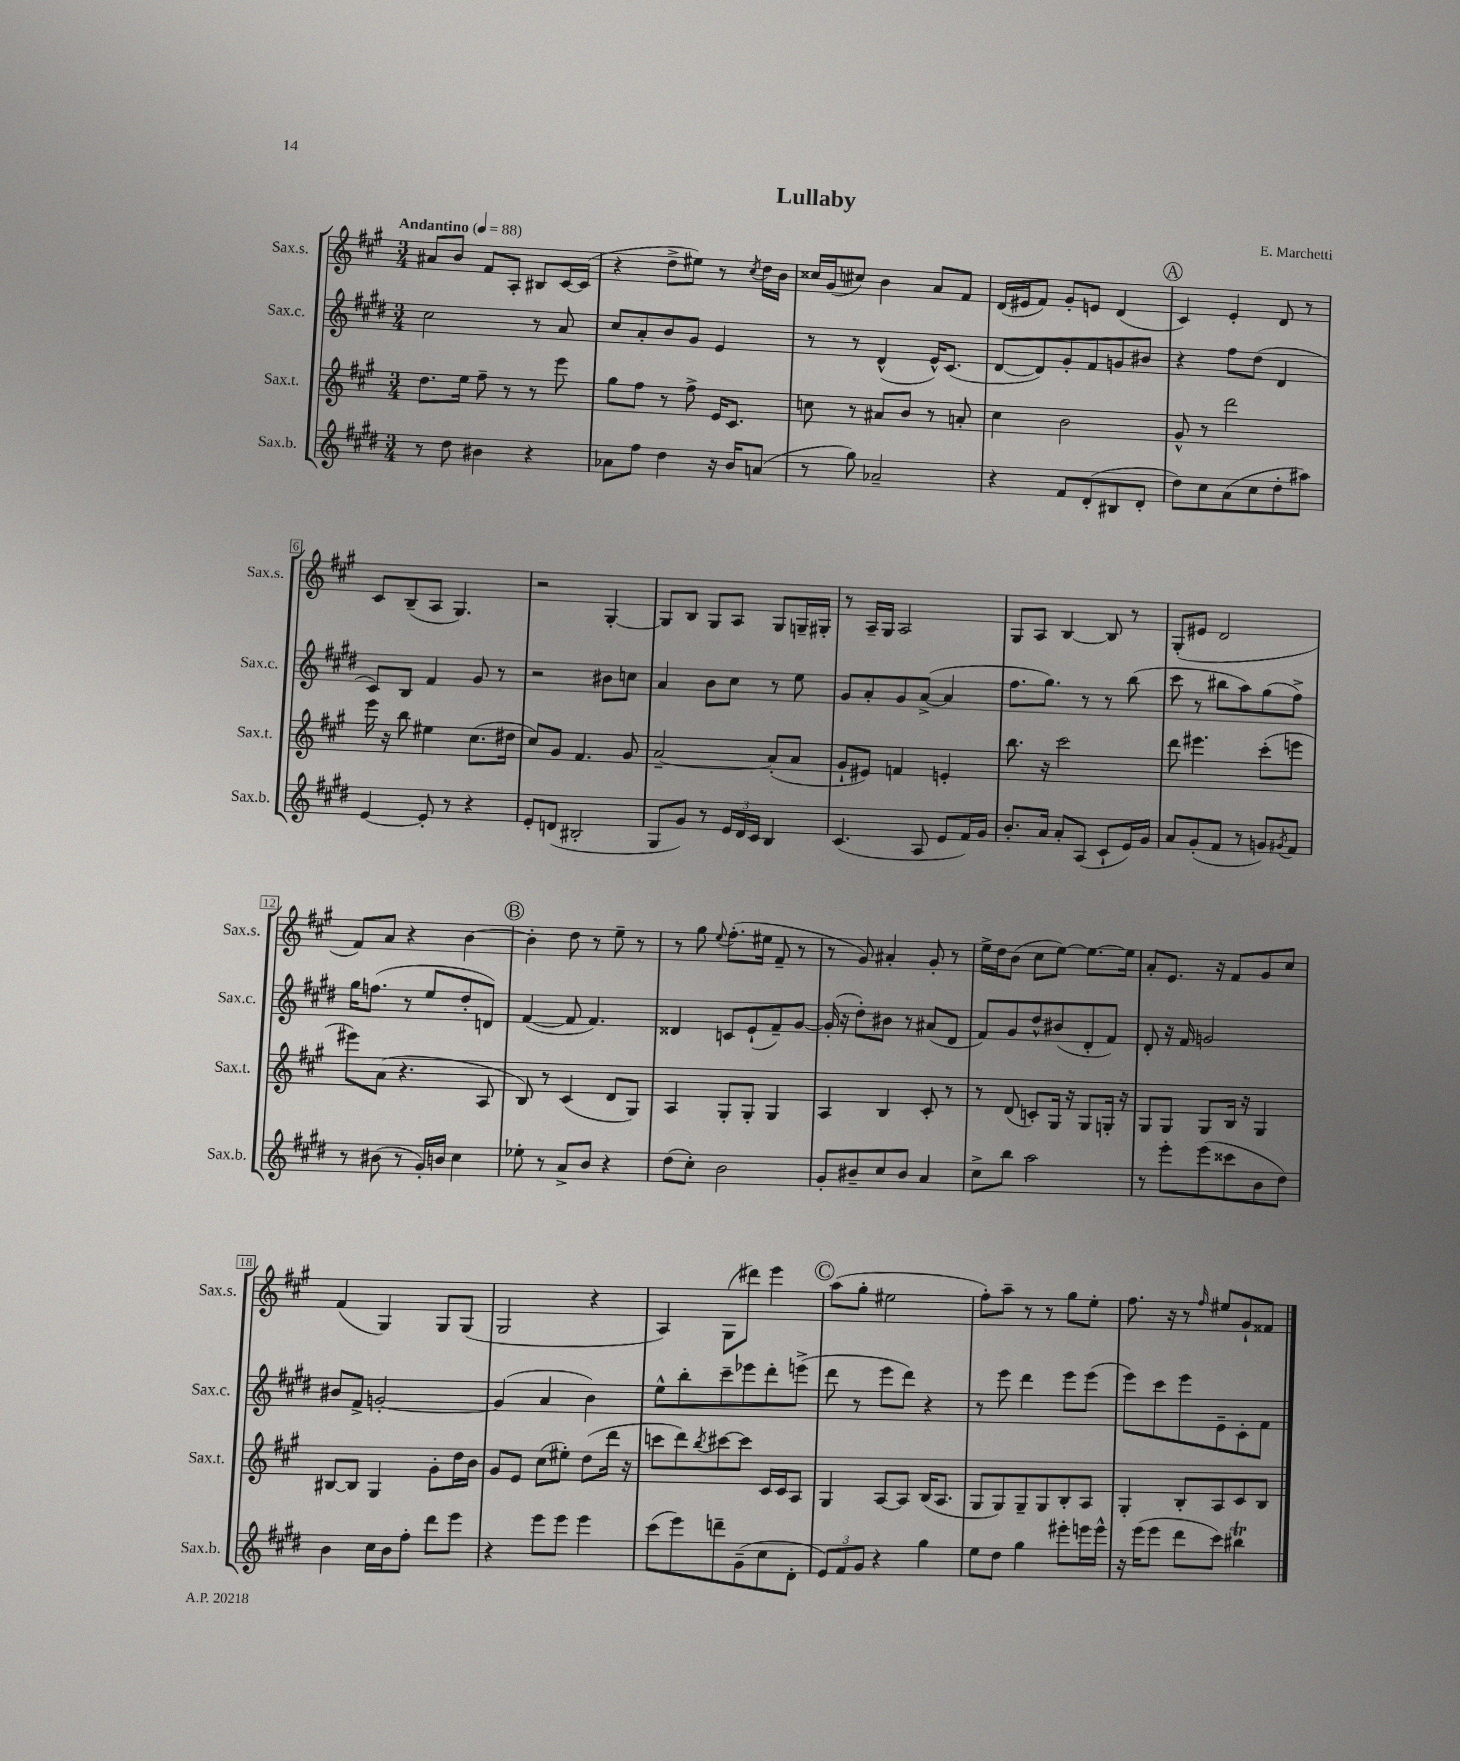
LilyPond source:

\header { title = "Lullaby" composer = "E. Marchetti" }
<<
\new StaffGroup <<
\new Staff = "s0" \with { instrumentName = "Sax.s." shortInstrumentName = "Sax.s." } {
    \clef treble \key a \major \numericTimeSignature \time 3/4 \tempo "Andantino" 4 = 88
    ais'8 b'8 fis'8 a8-. bis8 cis'16~ cis'16( |
    r4 d''8-> eis''8) r8 \acciaccatura { cis''8 } d''16 b'16 |
    cisis''16 gis'16( cis''8) b'4 a'8 fis'8 |
    d'16( eis'16 fis'8) gis'8-. e'8 d'4( |
    \mark \markup { \circle "A" } cis'4) e'4-. d'8 r8 |
    cis'8 b8--( a8 gis4.) |
    r2 gis4~-. |
    gis8 b8 gis8 a8 gis8 g16-- gis16-. |
    r8 a16-- gis16 a2 |
    gis8 a8 b4~ b8 r8 |
    gis8-.( eis'8 d'2 |
    fis'8) a'8 r4 b'4~ |
    \mark \markup { \circle "B" } b'4-. d''8 r8 e''8-- r8 |
    r8 gis''8 \appoggiatura { e''8 } fis''8.-.( eis''16 fis'8-- r8 |
    r8 gis'8) ais'4-. gis'8-. r8 |
    e''16-> d''16 b'8( cis''8 e''8~) e''8.~ e''16 |
    a'8-. e'8. r16 fis'8 gis'8 cis''8 |
    fis'4( gis4) gis8 gis8( |
    gis2 r4 |
    a4) gis8( dis'''8) e'''4 |
    \mark \markup { \circle "C" } a''8( gis''8-. eis''2 |
    fis''8-.) a''8-- r8 r8 gis''8 e''8-. |
    fis''8. r16 r8 \grace { fis''16 } eis''8 gis'8-! fisis'8 \bar "|." |
}
\new Staff = "s1" \with { instrumentName = "Sax.c." shortInstrumentName = "Sax.c." } {
    \clef treble \key e \major \numericTimeSignature \time 3/4
    cis''2 r8 a'8 |
    cis''8 a'8-. b'8 gis'8 e'4 |
    r8 r8 dis'4-^( e'16-^) cis'8.( |
    dis'8~ dis'8) gis'8-. fis'8 g'8 bis'8 |
    \mark \markup { \circle "A" } r4 fis''8 dis''8( dis'4 |
    cis'8) b8 fis'4 gis'8 r8 |
    r2 bis'8 c''8 |
    a'4 b'8 cis''8 r8 e''8 |
    gis'8 a'8-. gis'8 a'8~->( a'4 |
    fis''8. gis''8.) r8 r8 b''8( |
    cis'''8 r8 bis''8 a''8) gis''8( fis''8->) |
    gis''16 f''8.( r8 e''8 dis''8-. d'8) |
    \mark \markup { \circle "B" } fis'4~( fis'8 fis'4.) |
    disis'4 c'8 e'8-!( fis'8--) gis'8~ |
    gis'16-.( r16 dis''8-.) bis'8 r8 ais'8( dis'8 |
    fis'8) gis'8 dis''8-^ bis'8( dis'8-. fis'8) |
    dis'8-. r16 fis'16 g'2 |
    bis'8 fis'8-> g'2~-. |
    g'4( a'4 b'4) |
    e''8-^ b''8-. cis'''8-- ees'''8 dis'''8-. e'''8->( |
    \mark \markup { \circle "C" } dis'''8 r8 e'''8 dis'''8) r4 |
    r8 e'''8 dis'''4 e'''8 e'''8( |
    e'''8) cis'''8 e'''8 e'8-- cis'8-. fis'8 \bar "|." |
}
\new Staff = "s2" \with { instrumentName = "Sax.t." shortInstrumentName = "Sax.t." } {
    \clef treble \key a \major \numericTimeSignature \time 3/4
    d''8. e''16 fis''8-- r8 r8 e'''8 |
    gis''8 fis''8 r8 fis''8-> e'16 cis'8. |
    c''8 r8 ais'8 b'8 r8 a'8-. |
    cis''4 b'2 |
    \mark \markup { \circle "A" } gis'8-^ r8 d'''2 |
    e'''16 r16 b''8 eis''4 cis''8.( dis''16 |
    cis''8) gis'8 fis'4. gis'8 |
    a'2~-- a'8-.( a'8 |
    gis'8-! eis'8) f'4 e'4-. |
    b''8. r16 cis'''2 |
    d'''8 eis'''4. cis'''8-.( e'''8 |
    eis'''8) a'8( r4. a8 |
    \mark \markup { \circle "B" } b8) r8 cis'4( d'8 gis8) |
    a4 gis8-. gis8-. gis4 |
    a4 b4 cis'8-. r8 |
    r8 d'8( c'8-.) gis16 r16 gis8 g16-. r16 |
    gis8 gis8 gis8 b16 r16 gis4 |
    bis8~ bis8 gis4 gis'8-. d''16 b'16 |
    gis'8 e'8 cis''8( eis''8-.) d''8( d'''16 r16 |
    c'''8 d'''8) \acciaccatura { b''8 } cis'''8~ cis'''8 cis'16 cis'16 a8 |
    \mark \markup { \circle "C" } gis4 a8~ a8 b16( a8. |
    gis8 gis8) gis8-- gis8 b8-. a8 |
    gis4-. b8-. a8 cis'8 b8 \bar "|." |
}
\new Staff = "s3" \with { instrumentName = "Sax.b." shortInstrumentName = "Sax.b." } {
    \clef treble \key e \major \numericTimeSignature \time 3/4
    r8 dis''8 bis'4 r4 |
    aes'8 fis''8 dis''4 r16 b'16 a'8( |
    r8 gis''8) aes'2-- |
    r4 fis'8 dis'8-.( bis8 dis'8-. |
    \mark \markup { \circle "A" } dis''8) cis''8 a'8( cis''8 dis''8-. ais''8) |
    e'4~ e'8-. r8 r4 |
    e'8-. d'8( bis2-. |
    gis8 gis'8) r8 \tuplet 3/2 { e'16 dis'16 cis'16 } b4 |
    cis'4.( a8 e'8 fis'16) gis'16 |
    b'8.-. a'16 a'8-. a8( cis'8-! e'16) gis'16 |
    a'8 gis'8-.( fis'8 r8 g'8) \acciaccatura { gis'8 } fis'8 |
    r8 bis'8( r8 gis'16-.) b'16 cis''4 |
    \mark \markup { \circle "B" } ees''8-. r8 a'8-> b'8 r4 |
    dis''8( cis''8-.) b'2 |
    gis'8-. bis'8-- cis''8 bis'8 a'4 |
    cis''8-> b''8 a''2 |
    r8 e'''8-. e'''8( cisis'''8 b'8 dis''8) |
    b'4 cis''16 b'16 fis''8-. dis'''8 e'''8 |
    r4 e'''8 e'''8 e'''4 |
    cis'''8( e'''8) d'''8-- gis'8--( cis''8 dis'8-. |
    \mark \markup { \circle "C" } \tuplet 3/2 { e'8) fis'8 gis'8 } r4 gis''4 |
    e''8 dis''8 gis''4 eis'''8-. e'''16 e'''16-^ |
    r16 e'''16( e'''8 dis'''8 cis'''8) bis''4\trill \bar "|." |
}
>>
>>
\layout { \context { \Score \override BarNumber.stencil = #(make-stencil-boxer 0.1 0.3 ly:text-interface::print) } }
